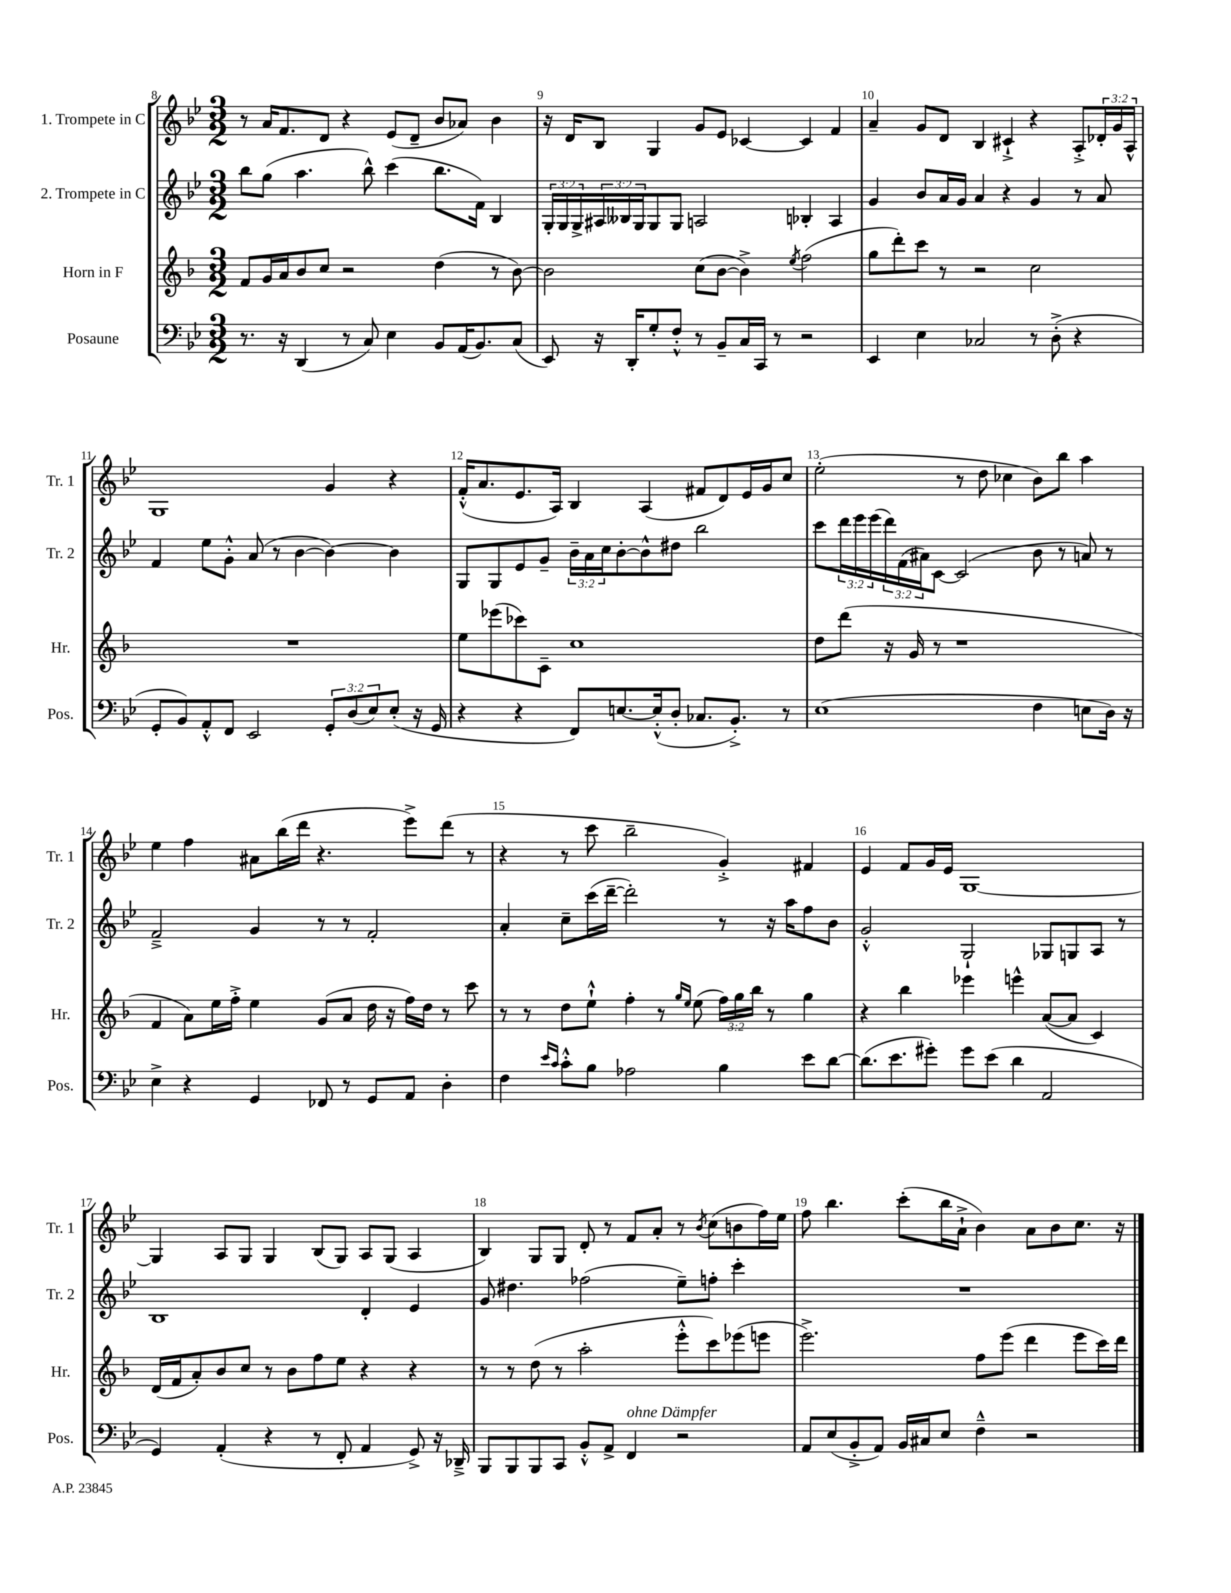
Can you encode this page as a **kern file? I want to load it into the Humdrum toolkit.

**kern	**kern	**kern	**kern
*staff4	*staff3	*staff2	*staff1
*clefF4	*clefG2	*clefG2	*clefG2
*k[b-e-]	*k[b-]	*k[b-e-]	*k[b-e-]
*M3/2	*M3/2	*M3/2	*M3/2
8.r	8f/L	8bb-\L	8r
.	16g/L	(8gg\J	16a/LK
16r	16a/J	.	8.f/
(4DD/	8b-/	4.aa\	.
.	8cc/J	.	8d/J
8r	2r	.	4r
8C/)	.	8bb-^^\)	.
4E-\	.	(4ccc\	(8e-/L
.	.	.	8d~/J
8BB-/L	(4dd\	8.bb-\L	8b-/L
(16AA/K	.	.	8a-/J)
8.BB-/)	.	16f\Jk)	.
.	8r	4B-/	4b-\
(8C/J	[8b-\)	.	.
=	=	=	=
8EE-/)	2b-\]	24G'/LL	16r
.	.	24G/	.
.	.	.	16d/LK
.	.	24G^/	.
16r	.	24A#/	8B-/J
.	.	24B--/	.
16DD'/LK	.	.	.
.	.	24G/J	.
8G'/	.	8G/	4G/
8F'^^/J	.	8G/J	.
8r	(8cc\L	2A/	8g/L
8BB-~/L	[8b-\J	.	8e-/J
16C/L	4b-^\])	.	[4c-/
16CC/JJ	.	.	.
8r	.	.	.
.	8qee/	.	.
2r	(2ff\	4B-'/	4c-/]
.	.	4A/	4f/
=	=	=	=
4EE-/	8gg\L	4g/	4a~/
.	8ddd'\)	.	.
4E-\	8ccc\J	8b-/L	8g/L
.	8r	16a/L	8d/J
.	.	16g/JJ	.
2C-/	2r	4a/	4B-/
.	.	4r	4c#`^/
8r	2cc\	4g/	4r
(8D'^\	.	.	.
4r	.	8r	8A'^/L
.	.	8a/	24d-'/L
.	.	.	24g/
.	.	.	24A^^/JJ
=	=	=	=
8GG'/L	1.r	4f/	1G
8BB-/)	.	.	.
8AA'^^/	.	8ee-\L	.
8FF/J	.	8g'^^\J	.
2EE-/	.	(8a/	.
.	.	8r	.
.	.	[4b-\	.
12GG'/L	.	4b-\_)	4g/
(12D/	.	.	.
12E-/)	.	.	.
(8E-'/J	.	4b-\]	4r
16r	.	.	.
16GG/	.	.	.
=	=	=	=
4r	8ee\L	8G/L	(16f'^^/LK
.	.	.	8.a/
.	(8eee-\	8G/	.
4r	8ccc-\)	8e-/	8.e-/
.	8c~\J	8g~/J	.
.	.	.	16A/Jk)
8FF/L)	1cc	24b-~\LL	4B-/
.	.	24a\	.
.	.	24cc\J	.
[8.E/	.	[8b-'\	.
.	.	8b-^^\]	(4A/
(16E'^^/]k	.	.	.
8D'/J	.	8dd#\J	.
8.C-/L	.	2bb-\	8f#/L
.	.	.	8d/)
8.BB-'^/J)	.	.	.
.	.	.	16e-/L
.	.	.	16g/J
8r	.	.	8cc/J
=	=	=	=
(1E-	8dd\L	8ccc\L	(2ee-'\
.	(8ddd\J	24ddd\L	.
.	.	24eee-\	.
.	.	(24eee-\	.
.	16r	24ddd\)	.
.	.	(24f\	.
.	16g/	.	.
.	.	24a#\J)	.
.	8r	[8c\J	.
.	1r	(2c/]	8r
.	.	.	8dd\
.	.	.	4cc-\
4F\	.	8b-\	8b-\L)
.	.	8r	8bb-\J
8E\L	.	8a/)	4aa\
16D\Jk)	.	8r	.
16r	.	.	.
=	=	=	=
4E-^\	4f/	2f~^/	4ee-\
4r	8a\L)	.	4ff\
.	16ee\L	.	.
.	16ff'^\JJ	.	.
4GG/	4ee\	4g/	8a#\L
.	.	.	(16bb-\L
.	.	.	16ddd\JJ
8FF-/	(8g/L	8r	4.r
8r	8a/J	8r	.
8GG/L	16dd\	2f'/	.
.	16r	.	.
8AA/J	16ff\LL)	.	8eee-^\L)
.	16dd\JJ	.	.
4D'\	8r	.	(8ddd\J
.	8ccc\	.	8r
=	=	=	=
4F\	8r	4a'/	4r
.	8r	.	.
16qqe-/LL	.	.	.
16qqc/JJ	.	.	.
8c'^^\L	8dd\L	8cc~\L	8r
8B-\J	8ee`^^\J	(16ccc\L	8ccc\
.	.	[16ddd~\JJ	.
2A-\	4ff'\	2ddd'\])	2bb-~\
.	8r	.	.
.	16qqgg/LL	.	.
.	16qqee/JJ	.	.
.	(8ee\	.	.
4B-\	24ff\LL)	8r	4g'^/)
.	24gg\	.	.
.	24bb-\JJ	.	.
.	8r	16r	.
.	.	16aa\LK	.
8e-\L	4gg\	8ff\	4f#/
[8d\J	.	8b-\J	.
=	=	=	=
(8.d\]L	4r	2g'^^/	4e-/
8.e-\	.	.	.
.	4bb-\	.	8f/L
8g#'\J)	.	.	16g/L
.	.	.	16e-/JJ
8g#\L	4eee-\	2G`/	[1G
(8e-\J	.	.	.
4d\	4eee^^\	.	.
2AA/	([8a/L	8G-/L	.
.	8a/]J	8G/	.
.	4c/)	8A/J	.
.	.	8r	.
=	=	=	=
4GG/)	(16d/LL	1B-	4G/]
.	16f/J	.	.
.	8a'/)	.	.
(4AA'/	8b-/	.	8A/L
.	8cc/J	.	8G/J
4r	8r	.	4G/
.	8b-\L	.	.
8r	8ff\	.	(8B-/L
8FF'/	8ee\J	.	8G/J)
4AA/	4r	4d'/	8A/L
.	.	.	(8G/J
8GG^/)	4r	4e-/	4A/
16r	.	.	.
16DD-~^/	.	.	.
=	=	=	=
8BBB-/L	8r	8g/	4B-/)
8BBB-/	8r	4.dd#\	.
8BBB-/	(8dd\	.	8G/L
8CC/J	8r	.	8G/J
8BB-'^^/L	2aa'\	(2ff-\	8d'/
8AA^/J	.	.	8r
4FF/	.	.	8f/L
.	.	.	8a'/J
2r	8eee'^^\L	8ee-~\L)	8r
.	.	.	8qb-/
.	8ccc\)	8ff'\J	(8cc\L
.	(8eee-\	4ccc'\	8b\
.	8eee\J	.	16ff\L)
.	.	.	16ee-\JJ
=	=	=	=
8AA/L	2.eee^\)	1.r	8ff\
(8E-/	.	.	4.bb-\
8BB-'^/	.	.	.
8AA/J)	.	.	.
16BB-/LL	.	.	(8ccc'\L
16C#/J	.	.	.
8E-/J	.	.	16bb-\L
.	.	.	16a`^\JJ
4F~^^\	8ff\L	.	4b-\)
.	(8eee\J	.	.
2r	4ddd\	.	8a\L
.	.	.	8b-\
.	8eee\L	.	8.cc\J
.	16ccc\L)	.	.
.	16ddd\JJ	.	16r
==	==	==	==
*-	*-	*-	*-
